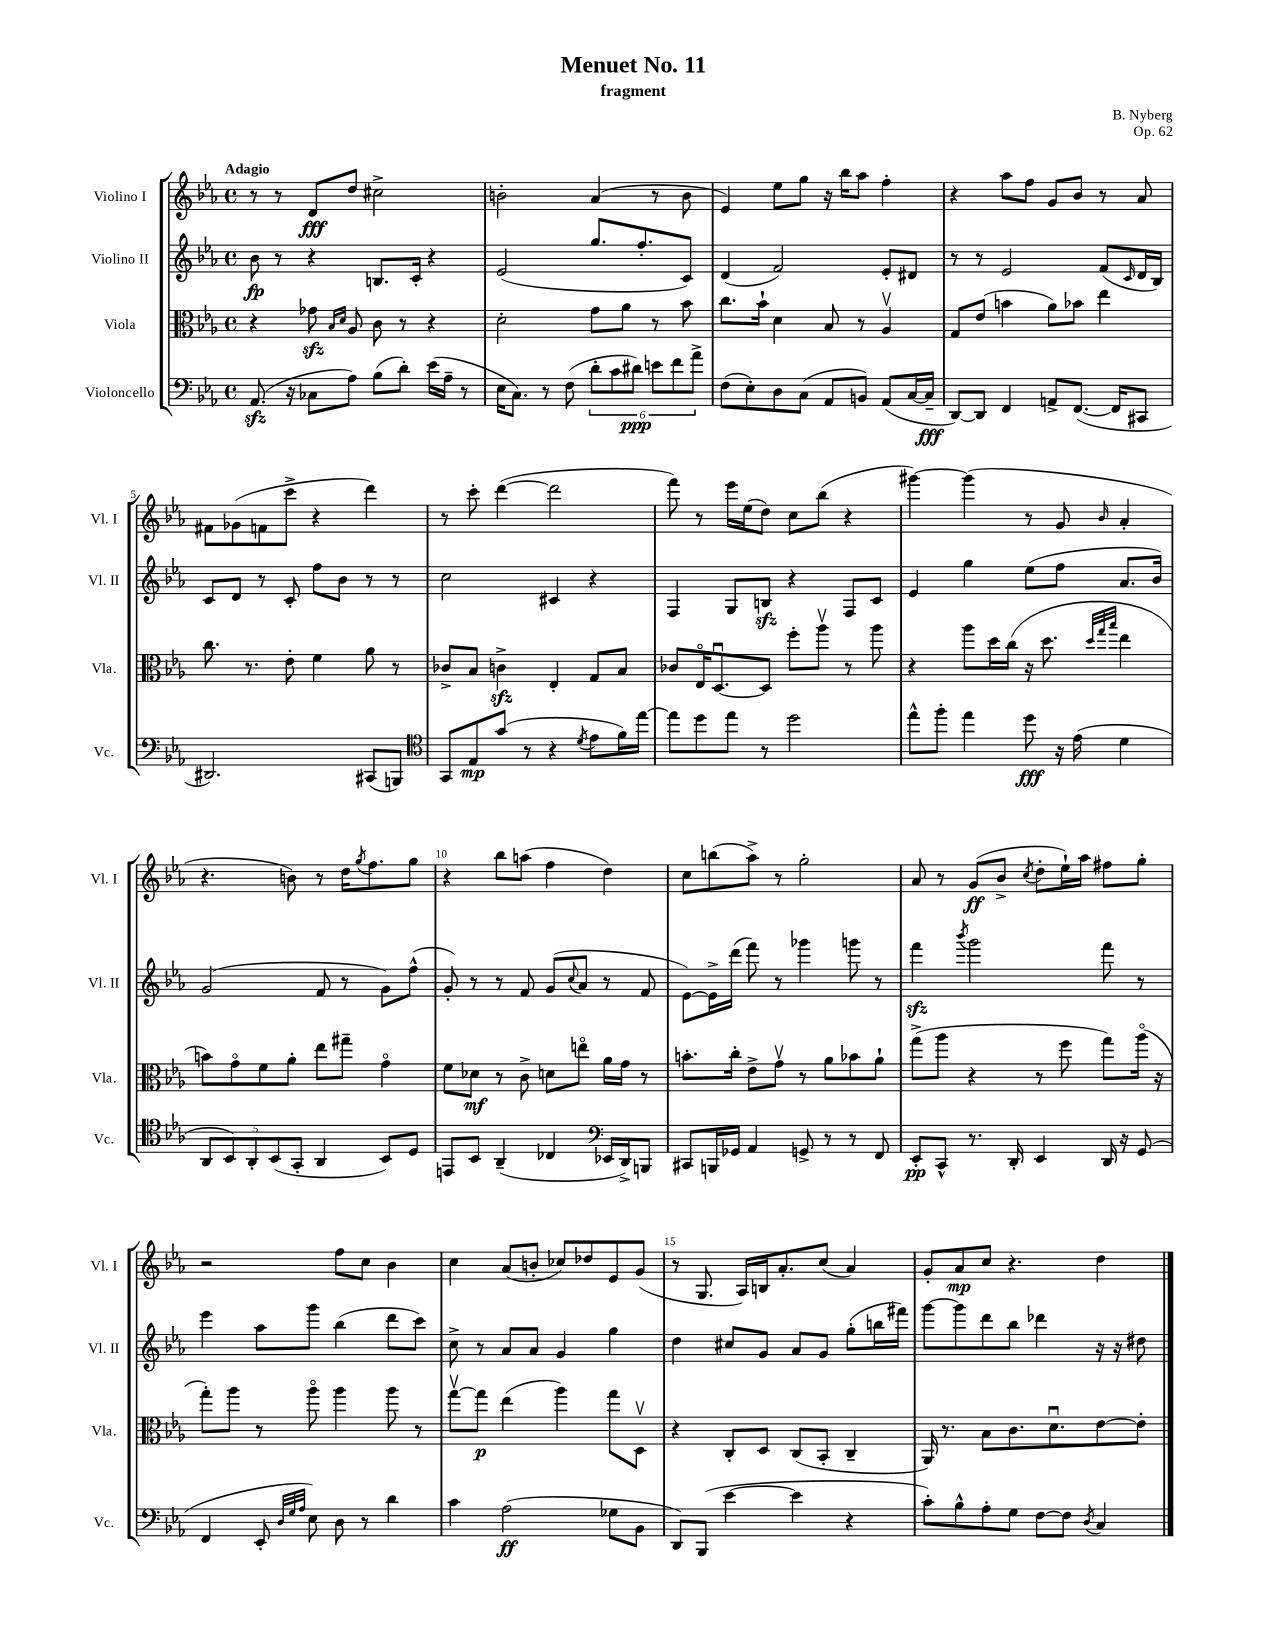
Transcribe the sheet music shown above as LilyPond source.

\header { title = "Menuet No. 11" composer = "B. Nyberg" subtitle = "fragment" opus = "Op. 62" }
<<
\new StaffGroup <<
\new Staff = "s0" \with { instrumentName = "Violino I" shortInstrumentName = "Vl. I" } {
    \clef treble \key ees \major \defaultTimeSignature \time 4/4 \tempo "Adagio"
    r8 r8 d'8\fff d''8 cis''2-> |
    b'2-. aes'4( r8 b'8 |
    ees'4) ees''8 g''8 r16 bes''16 aes''8 f''4-. |
    r4 aes''8 f''8 g'8 bes'8 r8 aes'8 |
    fis'8 ges'8( f'8 c'''8-> r4 d'''4) |
    r8 c'''8-. d'''4~( d'''2 |
    f'''8) r8 ees'''16 ees''16( d''8) c''8 bes''8( r4 |
    gis'''4~) gis'''4( r8 g'8 \grace { bes'16 } aes'4-. |
    r4. b'8) r8 d''16 \acciaccatura { g''8 } f''8. g''8 |
    r4 bes''8 a''8( f''4 d''4) |
    c''8 b''8( aes''8->) r8 g''2-. |
    aes'8 r8 g'8\ff( bes'8-> \acciaccatura { c''8 } d''8-. ees''16-!) aes''16 fis''8 g''8-. |
    r2 f''8 c''8 bes'4 |
    c''4 aes'8( b'8-. ces''8) des''8 ees'8 g'8( |
    r8 g8. aes16) b16 aes'8.-. c''8( aes'4) |
    g'8-. aes'8\mp c''8 r4. d''4 \bar "|." |
}
\new Staff = "s1" \with { instrumentName = "Violino II" shortInstrumentName = "Vl. II" } {
    \clef treble \key ees \major \defaultTimeSignature \time 4/4
    bes'8\fp r8 r4 b8. c'16-. r4 |
    ees'2( g''8. f''8.-. c'8) |
    d'4( f'2) ees'8-. dis'8 |
    r8 r8 ees'2 f'8( \grace { c'16 } d'16 bes16) |
    c'8 d'8 r8 c'8-. f''8 bes'8 r8 r8 |
    c''2 cis'4 r4 |
    f4 g8 b8\sfz r4 f8 c'8 |
    ees'4 g''4 ees''8( f''8 aes'8. bes'16) |
    g'2( f'8 r8 g'8) f''8-^( |
    g'8-.) r8 r8 f'8 g'8( \appoggiatura { c''8 } aes'8 r8 f'8 |
    ees'8~) ees'16-> d'''16( f'''8) r8 ges'''4 g'''8 r8 |
    f'''4\sfz \acciaccatura { bes'''8 } g'''2 f'''8 r8 |
    ees'''4 aes''8 g'''8 bes''4( d'''8 c'''8) |
    c''8-> r8 aes'8 aes'8 g'4 g''4 |
    d''4 cis''8 g'8 aes'8 g'8 g''8-.( b''16 fis'''16) |
    g'''8~ g'''8 d'''8 bes''8 des'''4 r16 r16 dis''8 \bar "|." |
}
\new Staff = "s2" \with { instrumentName = "Viola" shortInstrumentName = "Vla." } {
    \clef alto \key ees \major \defaultTimeSignature \time 4/4
    r4 ges'8\sfz \grace { bes16 d'16 } aes8 c'8 r8 r4 |
    d'2-. g'8 aes'8 r8 bes'8 |
    c''8. bes'16-! d'4 bes8 r8 aes4\upbow |
    g8 ees'8( b'4 aes'8) bes'8 ees''4 |
    c''8. r8. ees'8-. f'4 aes'8 r8 |
    ces'8-> bes8 c'4->\sfz ees4-. g8 bes8 |
    ces'8 ees16\flageolet d8.~\downbow d8 f''8-. aes''8\upbow r8 aes''8 |
    r4 aes''8 d''16 c''16( r16 d''8. \grace { d''32 g''32 bes''32 } ees''4 |
    b'8) g'8\flageolet f'8 aes'8-. ees''8 gis''8-- g'4\flageolet |
    f'8 des'8\mf r8 c'8-> d'8 e''8\flageolet aes'16 g'16 r8 |
    b'8.-. c''16-. ees'8-> g'8\upbow r8 aes'8 bes'8 aes'8-! |
    g''8->( aes''8 r4 r8 f''8 g''8) aes''16\flageolet( r16 |
    g''8-.) aes''8 r8 aes''8\flageolet aes''4 aes''8 r8 |
    g''8~\upbow g''8\p ees''4( aes''4) g''8 d8\upbow |
    r4 c8-. d8 c8( bes,8-. c4-- |
    aes,16) r8. bes8 c'8. d'8.\downbow ees'8~ ees'8-. \bar "|." |
}
\new Staff = "s3" \with { instrumentName = "Violoncello" shortInstrumentName = "Vc." } {
    \clef bass \key ees \major \defaultTimeSignature \time 4/4
    aes,8.\sfz( r16 ces8 aes8) bes8( d'8-.) ees'16( aes16-- r8 |
    ees16 c8.) r8 f8( \tuplet 6/4 { d'8-. c'8 dis'8\ppp) e'8 f'8 aes'8-> } |
    f8( ees8-.) d8 c8( aes,8 b,8) aes,8( c16~ c16--\fff |
    d,8~) d,8 f,4 a,8-> f,8.~( f,16 cis,8 |
    dis,2.) cis,8( b,,8) |
    \clef tenor g,8 ees8\mp g'8( r8 r4 \acciaccatura { d'8 } ees'8 f'16) ees''16~ |
    ees''8 d''8 ees''8 r8 d''2 |
    ees''8-^ f''8-. ees''4 d''8\fff r16 ees'16( d'4 |
    \tuplet 5/4 { aes,8 bes,8) aes,8-. bes,8( g,8-. } aes,4 bes,8) d8 |
    e,8 bes,8 aes,4--( ces4 \clef bass ees,16 d,16->) b,,8 |
    cis,8 b,,16 ges,16 aes,4 g,8-> r8 r8 f,8 |
    ees,8-.\pp c,8-^ r8. d,16-. ees,4 d,16 r16 g,8( |
    f,4 ees,8-. \grace { d32 g32 aes32 } ees8) d8 r8 d'4 |
    c'4 aes2\ff( ges8 bes,8 |
    d,8) bes,,8( ees'4~ ees'4 r4 |
    c'8-.) bes8-^ aes8-. g8 f8~ f8 \acciaccatura { d8 } c4 \bar "|." |
}
>>
>>
\layout { \context { \Score \override BarNumber.break-visibility = ##(#f #t #t) barNumberVisibility = #(every-nth-bar-number-visible 5) } }
